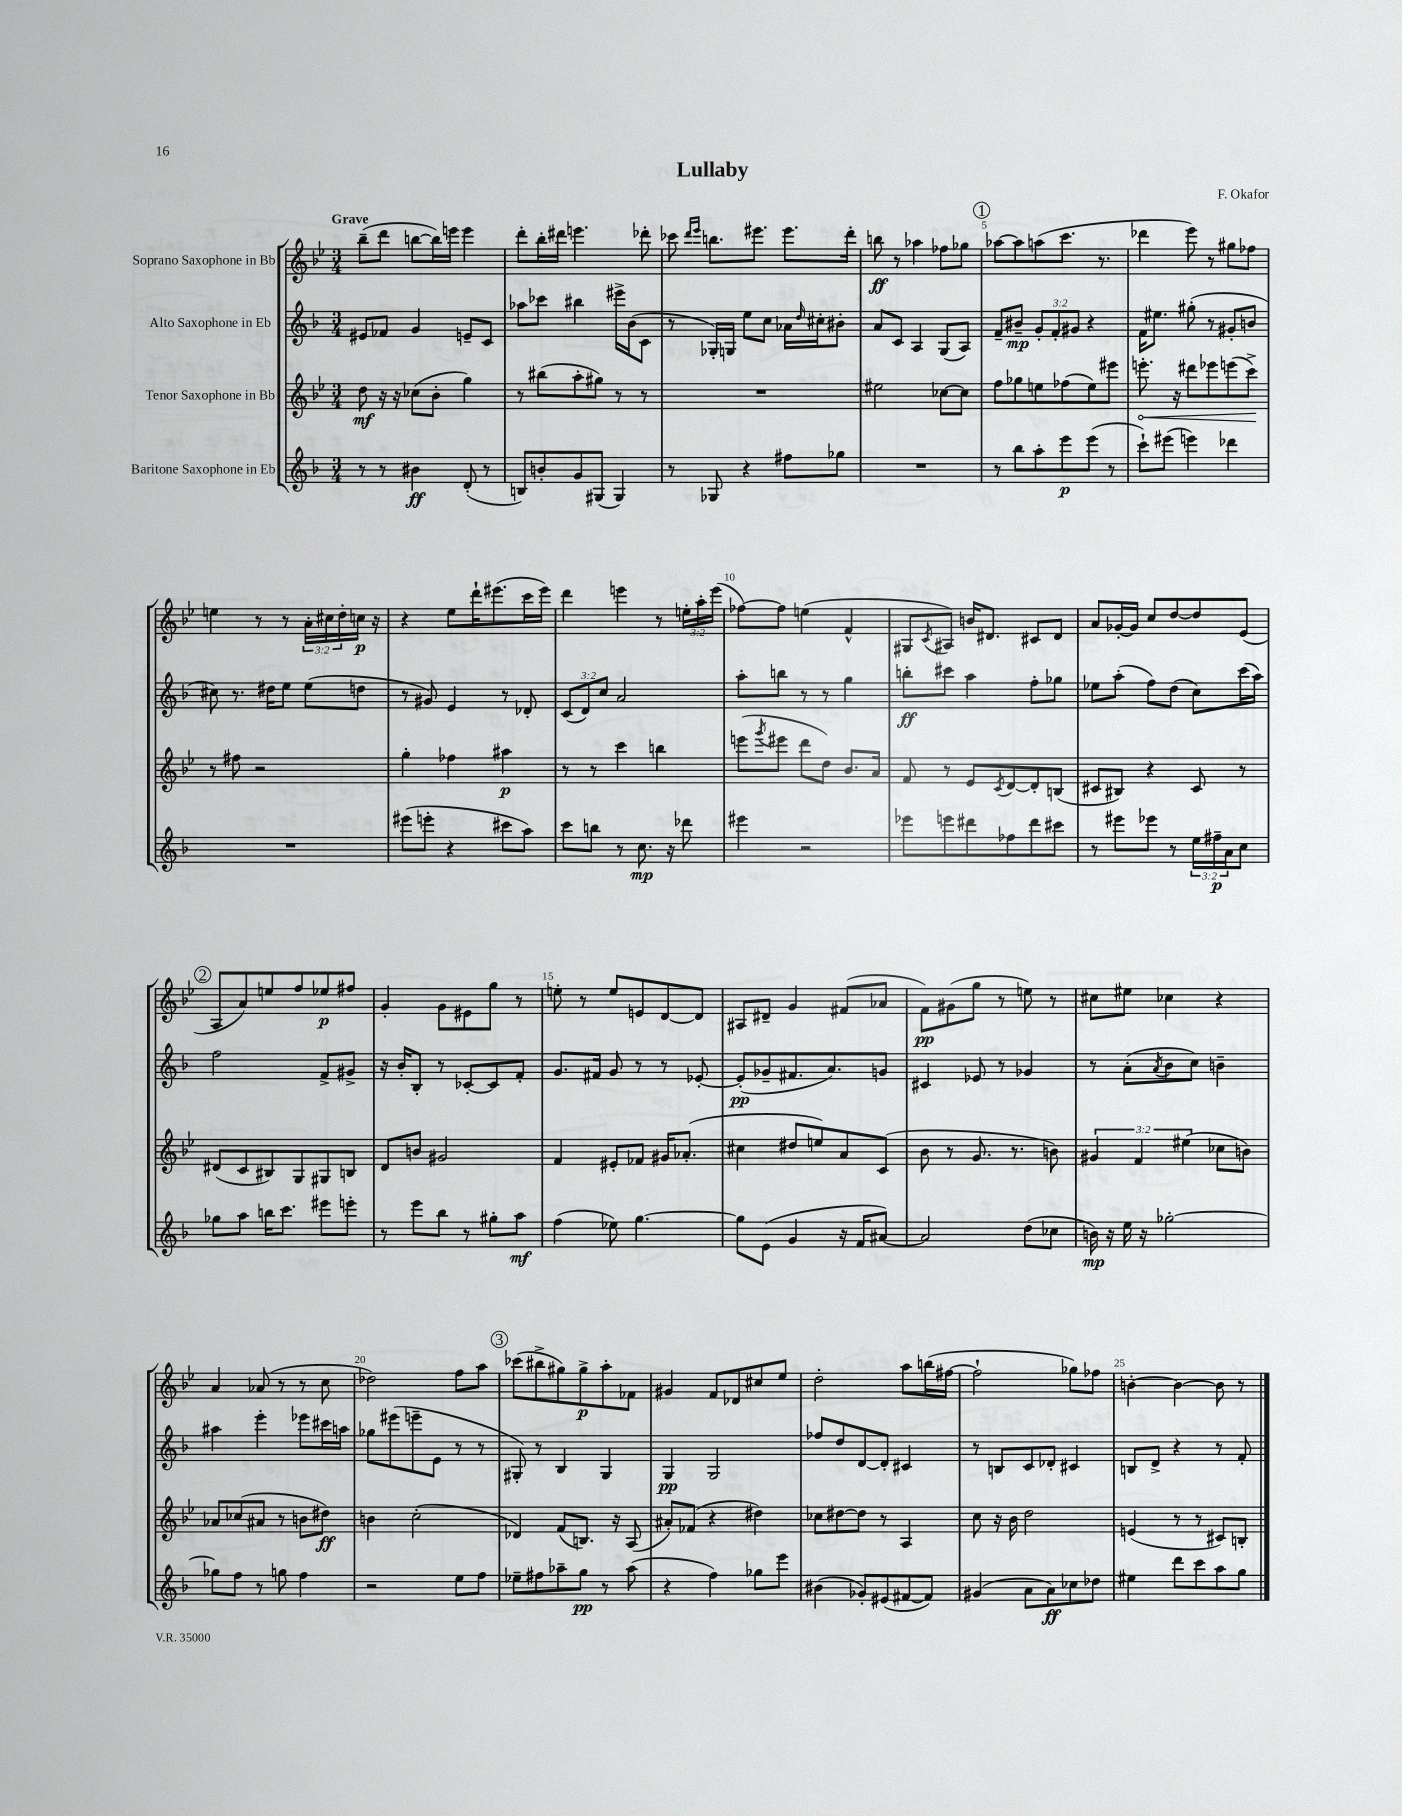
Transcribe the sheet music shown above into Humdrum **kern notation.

**kern	**dynam	**kern	**dynam	**kern	**dynam	**kern	**dynam
*part4	*part4	*part3	*part3	*part2	*part2	*part1	*part1
*staff4	*staff4	*staff3	*staff3	*staff2	*staff2	*staff1	*staff1
*I"Baritone Saxophone in Eb	*	*I"Tenor Saxophone in Bb	*	*I"Alto Saxophone in Eb	*	*I"Soprano Saxophone in Bb	*
*clefG2	*	*clefG2	*	*clefG2	*	*clefG2	*
*k[b-]	*	*k[b-e-]	*	*k[b-]	*	*k[b-e-]	*
*M3/4	*	*M3/4	*	*M3/4	*	*M3/4	*
=1	=1	=1	=1	=1	=1	=1	=1
!	!	!	!	!	!	!LO:TX:a:B:t=Grave	!
8r	.	8dd\	mf	8e#X/L	.	(8bb-~\L	.
8r	.	16r	.	8f-X/J	.	8ddd\J	.
.	.	16r	.	.	.	.	.
4b#X\	ff	(8cc-X\L	.	4g/	.	[8bbn\L	.
.	.	8b-'\J	.	.	.	16bb\L])	.
.	.	.	.	.	.	16eeen\JJ	.
(8d'/	.	4gg\)	.	8en~/L	.	4eee\	.
8r	.	.	.	8c/J	.	.	.
=2	=2	=2	=2	=2	=2	=2	=2
8Bn/L)	.	8r	.	8aa-X\L	.	8ddd'\L	.
8bn'/	.	(8bb#X\L	.	8ccc-X\J	.	16bb-'\L	.
.	.	.	.	.	.	16ddd#X\JJ	.
8g/	.	8aa'\	.	4bb#X\	.	4.eeen\	.
(8G#X/J	.	8gg#X\J)	.	.	.	.	.
4G#/)	.	8r	.	16eee#X^\LL	.	.	.
.	.	.	.	(16b-\J	.	.	.
.	.	8r	.	8c\J	.	8ddd-X'\	.
=3	=3	=3	=3	=3	=3	=3	=3
8r	.	2.r	.	8r	.	8ccc-X\	.
.	.	.	.	.	.	16qqddd/LL	.
.	.	.	.	.	.	16qqeee-/JJ	.
8G-X/	.	.	.	16G-X'/LL)	.	8.bbn\L	.
.	.	.	.	16Gn/JJ	.	.	.
4r	.	.	.	8ee\L	.	.	.
.	.	.	.	.	.	8.eee#X\J	.
.	.	.	.	8cc\J	.	.	.
8ff#X\L	.	.	.	16a-X\LL	.	8.eee#\L	.
.	.	.	.	16qqdd/	.	.	.
.	.	.	.	16cc#X'\J	.	.	.
8gg-X\J	.	.	.	8b#X'\J	.	.	.
.	.	.	.	.	.	16ddd'\Jk	.
=4	=4	=4	=4	=4	=4	=4	=4
2.r	.	2ee#X\	.	8a/L	.	8bbn\	ff
.	.	.	.	8c/J	.	8r	.
.	.	.	.	4A/	.	4aa-X\	.
.	.	[8cc-X\L	.	(8G/L	.	8ff-X\L	.
.	.	8cc-\J]	.	8A/J)	.	8gg-X\J	.
!!LO:REH:place=s1:t=1
=5	=5	=5	=5	=5	=5	=5	=5
8r	.	8ff\L	.	8f~/L	.	[8aa-X\L	.
8bb-\L	.	8gg-X\	.	8b#X~/J	mp	8aa-\]	.
8aa'\	.	8een\	.	12g'/L	.	(8aan\	.
.	.	.	.	12f'/	.	.	.
8eee\	p	(8ff-X\	.	.	.	8.ccc\J	.
.	.	.	.	12g#X/J	.	.	.
(8eee\J	.	8ee\)	.	4r	.	.	.
.	.	.	.	.	.	8.r	.
8r	.	8eee#X\J	.	.	.	.	.
=6	=6	=6	=6	=6	=6	=6	=6
!	!	!	!LO:HP:b	!	!	!	!
8ccc`\L)	.	8.eeen'\	<	16f\KL	.	4ddd-X\	.
.	.	.	.	8.ee#X\J	.	.	.
(8eee#X\J	.	.	.	.	.	.	.
.	.	16r	.	.	.	.	.
4eeen\)	.	8ddd#X\L	.	(8gg#X'\	.	8eee-\)	.
.	.	8eee-X\	.	8r	.	8r	.
4ddd-X\	.	(8eeen\	.	8g#X'/L	.	8gg#X\L	.
.	.	8ccc^\J)	.	8bn/J	.	8ff-X\J	.
.	.	.	[	.	.	.	.
!!LO:LB:g=z
=7	=7	=7	=7	=7	=7	=7	=7
2.r	.	8r	.	8cc#X\)	.	4een\	.
.	.	8ff#X\	.	8.r	.	.	.
.	.	2r	.	.	.	8r	.
.	.	.	.	16dd#X\KL	.	.	.
.	.	.	.	8ee\J	.	8r	.
.	.	.	.	(8ee\L	.	24a'\LL	.
.	.	.	.	.	.	24cc#X\	.
.	.	.	.	.	.	24dd'\	.
.	.	.	.	8ddn\J	.	16ccn\JJ	p
.	.	.	.	.	.	16r	.
=8	=8	=8	=8	=8	=8	=8	=8
(8eee#X\L	.	4gg'\	.	8r	.	4r	.
8eeen'\J	.	.	.	8g#X/)	.	.	.
4r	.	4ff-X\	.	4e/	.	8ee-\L	.
.	.	.	.	.	.	16ddd`\K	.
.	.	.	.	.	.	(8.eee#X\	.
8ccc#X\L	.	4aa#X\	p	8r	.	.	.
8aa\J)	.	.	.	8d-X'/	.	16ccc\L	.
.	.	.	.	.	.	16eee#\JJ)	.
=9	=9	=9	=9	=9	=9	=9	=9
8ccc\L	.	8r	.	(12c/L	.	4ddd\	.
.	.	.	.	12d/)	.	.	.
8bbn\J	.	8r	.	.	.	.	.
.	.	.	.	12cc/J	.	.	.
8r	.	4ccc\	.	2a/	.	4eeen\	.
8.cc\	mp	.	.	.	.	.	.
.	.	4bbn\	.	.	.	8r	.
16r	.	.	.	.	.	.	.
8ddd-X\	.	.	.	.	.	24een'\LL	.
.	.	.	.	.	.	24aa'\	.
.	.	.	.	.	.	(24eee\JJ	.
=10	=10	=10	=10	=10	=10	=10	=10
4eee#X\	.	(8eeen\L	.	8aa'\L	.	[8ff-X\L)	.
.	.	8qggg/	.	.	.	.	.
.	.	8eee#X\J	.	8bbn\J	.	8ff-\J]	.
2r	.	8ddd\L	.	8r	.	(4een\	.
.	.	8dd\J)	.	8r	.	.	.
.	.	8.b-/L	.	4gg\	.	4f^^/	.
.	.	16a/Jk	.	.	.	.	.
=11	=11	=11	=11	=11	=11	=11	=11
8eee-X\L	.	8f/	.	8bbn'\L	ff	8G#X/L	.
.	.	.	.	.	.	8qc/	.
8eeen\	.	8r	.	8ccc#X\J	.	8A#X/J)	.
8ddd#X\	.	8e-/L	.	4aa\	.	16bn/KL	.
.	.	.	.	.	.	8.d#X/J	.
.	.	8qc/	.	.	.	.	.
8ff-X\	.	[8d/	.	.	.	.	.
8ddd#\	.	8d'/]	.	8ff'\L	.	8c#X/L	.
8ccc#X\J	.	(8Bn/J	.	8gg-X\J	.	8d#/J	.
=12	=12	=12	=12	=12	=12	=12	=12
8r	.	8c#X/L	.	8ee-X\L	.	8a/L	.
8eee#X\L	.	8B#X/J)	.	(8aa'\J	.	[16g-X'/L	.
.	.	.	.	.	.	16g-/JJ]	.
8eee-X\J	.	4r	.	8ff\L)	.	8cc/L	.
8r	.	.	.	(8dd\J	.	[8dd/	.
24ee\LL	.	8c#/	.	8cc\L)	.	8dd/]	.
24ff#X~\	p	.	.	.	.	.	.
24a\J	.	.	.	.	.	.	.
8cc\J	.	8r	.	(16ccc\L	.	(8e-/J	.
.	.	.	.	16aa\JJ)	.	.	.
!!LO:LB:g=z
!!LO:REH:place=s1:t=2
=13	=13	=13	=13	=13	=13	=13	=13
8gg-X\L	.	(8d#X/L	.	2ff\	.	8A/L	.
8aa\J	.	8c/	.	.	.	8a/)	.
16bbn\KL	.	8B#X/)	.	.	.	8een/	.
8.ccc\J	.	.	.	.	.	.	.
.	.	8G/	.	.	.	8ff/	.
8eee#X\L	.	8G#X/	.	8f^/L	.	8ee-X/	p
8eeen'\J	.	8Bn/J	.	8g#X^/J	.	8ff#X/J	.
=14	=14	=14	=14	=14	=14	=14	=14
8r	.	8d/L	.	16r	.	4g'/	.
.	.	.	.	16b-'/KL	.	.	.
8eee\L	.	8bn/J	.	8B-'/J	.	.	.
8bb-\J	.	2g#X/	.	8r	.	8g\L	.
8r	.	.	.	[8c-X'/L	.	8e#X\	.
8gg#X'\L	.	.	.	8c-/]	.	8gg\J	.
8aa\J	mf	.	.	8f'/J	.	8r	.
=15	=15	=15	=15	=15	=15	=15	=15
(4ff\	.	4f/	.	8.g/L	.	8een'\	.
.	.	.	.	.	.	8r	.
.	.	.	.	16f#X/Jk	.	.	.
8ee-X\)	.	8e#X'/L	.	8g/	.	8ee/L	.
[4.gg\	.	8f-X/J	.	8r	.	8en/	.
.	.	16g#X/KL	.	8r	.	[8d/	.
.	.	(8.a-X'/J	.	.	.	.	.
.	.	.	.	[8e-X'/	.	8d/J]	.
=16	=16	=16	=16	=16	=16	=16	=16
8gg\L]	.	4cc#X\	.	(8e-'/L]	pp	8A#X/L	.
(8e\J	.	.	.	8g-X~/	.	8d#X~/J	.
4g/	.	8dd#X/L	.	8.f#X/	.	4g/	.
.	.	8een/)	.	.	.	.	.
.	.	.	.	8.a/)	.	.	.
16r	.	8a/	.	.	.	(8f#X/L	.
16f/KL	.	.	.	.	.	.	.
[8a#X/J)	.	(8c/J	.	8gn/J	.	8a-X/J	.
=17	=17	=17	=17	=17	=17	=17	=17
2a#/]	.	8b-\	.	4c#X/	.	8f\L)	pp
.	.	8r	.	.	.	(8g#X\	.
.	.	8.g/	.	8e-X/	.	8gg\J	.
.	.	.	.	8r	.	8r	.
.	.	8.r	.	.	.	.	.
(8dd\L	.	.	.	4g-X/	.	8een\)	.
8cc-X\J	.	8bn\)	.	.	.	8r	.
=18	=18	=18	=18	=18	=18	=18	=18
16bn\)	mp	6g#X/	.	8r	.	8cc#X\L	.
16r	.	.	.	.	.	.	.
16ee\	.	.	.	(8a'\L	.	8ee#X\J	.
.	.	6f/	.	.	.	.	.
16r	.	.	.	.	.	.	.
.	.	.	.	8qa/	.	.	.
[2gg-X'\	.	.	.	8b-\	.	4cc-X\	.
.	.	(6ee#X\	.	.	.	.	.
.	.	.	.	8cc\J)	.	.	.
.	.	8cc-X\L	.	4bn~\	.	4r	.
.	.	8bn\J)	.	.	.	.	.
!!LO:LB:g=z
=19	=19	=19	=19	=19	=19	=19	=19
8gg-X\L]	.	8a-X/L	.	4aa#X\	.	4a/	.
8ff\J	.	(8cc-X/	.	.	.	.	.
8r	.	8a#X/J	.	4eee'\	.	(8a-X/	.
8ggn\	.	8r	.	.	.	8r	.
4ff\	.	8bn\L	.	8eee-X\L	.	8r	.
.	.	8dd#X\J)	ff	16ccc#X\L	.	8cc\	.
.	.	.	.	16aan\JJ	.	.	.
=20	=20	=20	=20	=20	=20	=20	=20
2r	.	4bn\	.	8gg-X\L	.	2dd-X\)	.
.	.	.	.	(8eee#X\	.	.	.
.	.	(2cc'\	.	8eeen~\	.	.	.
.	.	.	.	8e\J	.	.	.
8ee\L	.	.	.	8r	.	8ff\L	.
8ff\J	.	.	.	8r	.	8aa\J	.
!!LO:REH:place=s1:t=3
=21	=21	=21	=21	=21	=21	=21	=21
8ee-X~\L	.	4d-X/)	.	8G#X'/)	.	(8ccc-X\L	.
8ff#X\	.	.	.	8r	.	8bb#X^\	.
8aa-X~\	.	(8f/L	.	4B-/	.	8gg#X\)	.
8gg\J	pp	8.Bn/J)	.	.	.	8gg#^\	p
8r	.	.	.	4G#/	.	8aa'\	.
.	.	16r	.	.	.	.	.
(8aa-\	.	(8A/	.	.	.	8f-X\J	.
=22	=22	=22	=22	=22	=22	=22	=22
4r	.	8a#X'/L)	.	4G/	pp	4g#X/	.
.	.	(8f-X/J	.	.	.	.	.
4ff\)	.	4r	.	2G/	.	8f/L	.
.	.	.	.	.	.	8d-X/	.
8gg-X\L	.	4dd#X\)	.	.	.	8cc#X/	.
8eee\J	.	.	.	.	.	8ee-/J	.
=23	=23	=23	=23	=23	=23	=23	=23
(4b#X\	.	8cc-X\L	.	8ff-X/L	.	2dd'\	.
.	.	[8dd#X\	.	8dd/	.	.	.
8g-X'/L)	.	8dd#\J]	.	[8d/	.	.	.
(8e#X/	.	8r	.	8d'/J]	.	.	.
[8f#X/	.	4A/	.	4c#X/	.	8aa\L	.
8f#/J])	.	.	.	.	.	(16bbn\L	.
.	.	.	.	.	.	[16ff#X\JJ	.
=24	=24	=24	=24	=24	=24	=24	=24
(4g#X/	.	8cc\	.	8r	.	2ff#`\]	.
.	.	16r	.	8Bn/L	.	.	.
.	.	16b-\	.	.	.	.	.
8a\L	.	2dd\	.	8c/	.	.	.
8a\)	ff	.	.	8d-X'/J	.	.	.
8cc-X\	.	.	.	4c#X/	.	8gg-X\L)	.
8dd-X\J	.	.	.	.	.	8ff-X\J	.
=25	=25	=25	=25	=25	=25	=25	=25
4ee#X\	.	(4en/	.	8Bn/L	.	[4bn'\	.
.	.	.	.	8d^/J	.	.	.
8ddd\L	.	8r	.	4r	.	4b\_	.
8ccc\	.	8r	.	.	.	.	.
8aa\	.	8c#X/L)	.	8r	.	8b\]	.
8gg\J	.	8Bn'/J	.	8f'/	.	8r	.
==	==	==	==	==	==	==	==
*-	*-	*-	*-	*-	*-	*-	*-
